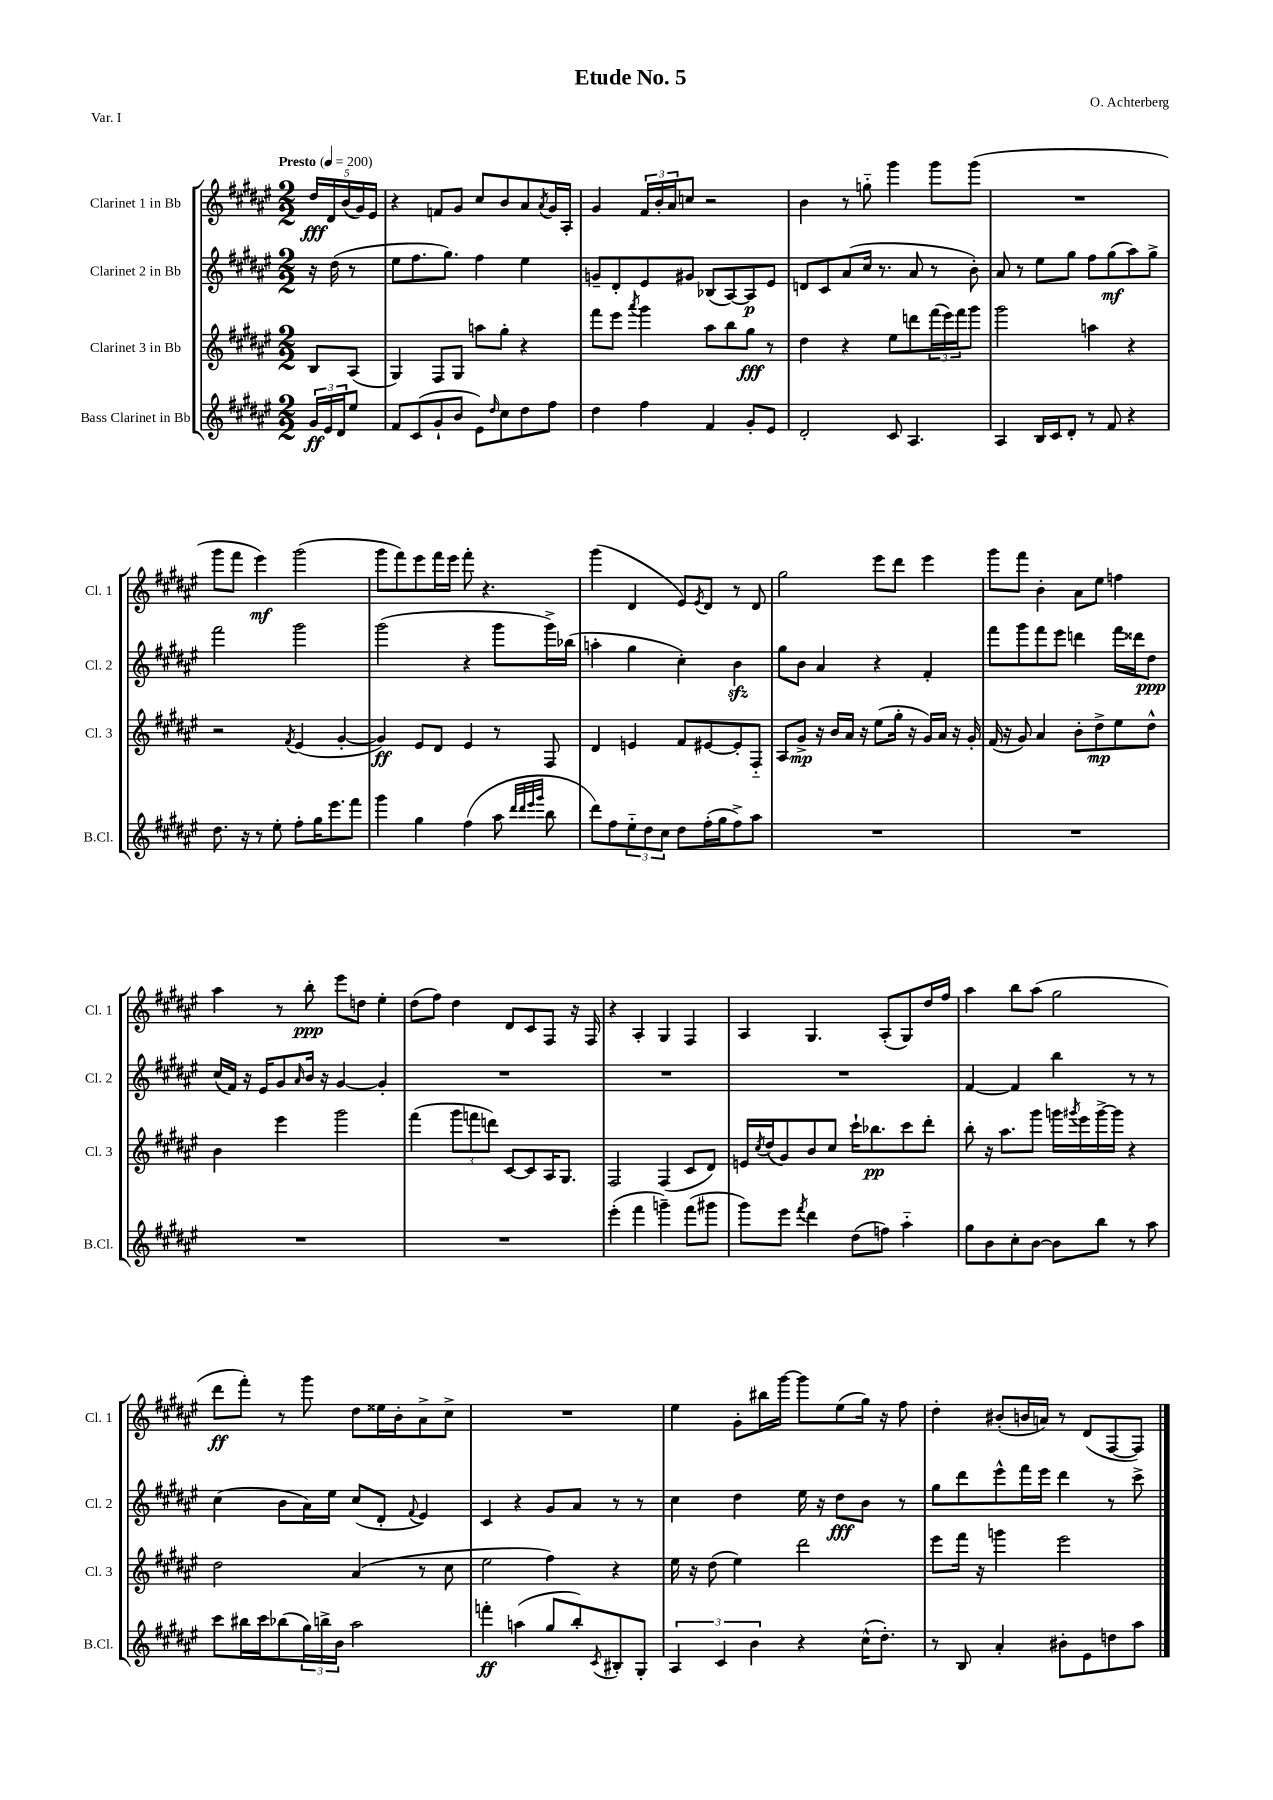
\header { title = "Etude No. 5" composer = "O. Achterberg" piece = "Var. I" }
<<
\new StaffGroup <<
\new Staff = "s0" \with { instrumentName = "Clarinet 1 in Bb" shortInstrumentName = "Cl. 1" } {
    \clef treble \key fis \major \numericTimeSignature \time 2/2 \partial 4 \tempo "Presto" 4 = 200
    \tuplet 5/4 { dis''16\fff dis'16 b'16( gis'16) eis'16 } |
    r4 f'8 gis'8 cis''8 b'8 ais'8 \acciaccatura { ais'8 } gis'16 ais16-. |
    gis'4 \tuplet 3/2 { fis'16 b'16-. ais'16 } c''8 r2 |
    b'4 r8 g''8-_ gis'''4 gis'''8 gis'''8( |
    R1 |
    gis'''8 fis'''8 eis'''4\mf) gis'''2( |
    gis'''8 fis'''8) eis'''8 fis'''16 eis'''16 fis'''8-. r4. |
    gis'''4( dis'4 eis'8) \acciaccatura { eis'8 } dis'8 r8 dis'8 |
    gis''2 eis'''8 dis'''8 eis'''4 |
    gis'''8 fis'''8 b'4-. ais'8 eis''8 f''4 |
    ais''4 r8 b''8-.\ppp eis'''8 d''8 eis''4-. |
    dis''8( fis''8) dis''4 dis'8 cis'8 fis8 r16 fis16 |
    r4 ais4-. gis4 fis4 |
    ais4 gis4. ais8-.( gis8) dis''16 fis''16 |
    ais''4 b''8 ais''8( gis''2 |
    dis'''8\ff fis'''8-.) r8 gis'''8 dis''8 eisis''16 b'16-. ais'8-> cis''8-> |
    R1 |
    eis''4 gis'8-. bis''16 gis'''16~ gis'''8 eis''8( gis''16) r16 fis''8 |
    dis''4-. bis'8-.( b'16 a'16) r8 dis'8( fis8~ fis8) \bar "|." |
}
\new Staff = "s1" \with { instrumentName = "Clarinet 2 in Bb" shortInstrumentName = "Cl. 2" } {
    \clef treble \key fis \major \numericTimeSignature \time 2/2 \partial 4
    r16 dis''16( r8 |
    eis''8 fis''8. gis''8.) fis''4 eis''4 |
    g'8-- dis'8-. eis'8 gis'8 bes8( ais8~) ais8\p eis'8 |
    d'8 cis'8 ais'8( cis''16 r8. ais'8 r8 b'8-.) |
    ais'8 r8 eis''8 gis''8 fis''8 gis''8\mf( ais''8) gis''8-> |
    fis'''2 gis'''2 |
    gis'''2( r4 gis'''8 gis'''16->) bes''16( |
    a''4-. gis''4 cis''4-.) b'4\sfz |
    gis''8 b'8 ais'4 r4 fis'4-. |
    fis'''8 gis'''8 fis'''8 eis'''8 d'''4 fis'''16 disis'''16 dis''8\ppp |
    cis''16( fis'16) r16 eis'16 gis'8 \grace { ais'16 } b'16 r16 gis'4~ gis'4-. |
    R1 |
    R1 |
    R1 |
    fis'4~ fis'4 b''4 r8 r8 |
    cis''4( b'8 ais'16) eis''16 cis''8( dis'8-. \appoggiatura { fis'8 } eis'4) |
    cis'4 r4 gis'8 ais'8 r8 r8 |
    cis''4 dis''4 eis''16 r16 dis''8\fff b'8 r8 |
    gis''8 dis'''8 eis'''8-^ fis'''16 eis'''16 dis'''4 r8 cis'''8-> \bar "|." |
}
\new Staff = "s2" \with { instrumentName = "Clarinet 3 in Bb" shortInstrumentName = "Cl. 3" } {
    \clef treble \key fis \major \numericTimeSignature \time 2/2 \partial 4
    b8 ais8( |
    gis4) fis8 gis8 a''8 gis''8-. r4 |
    fis'''8 eis'''8 \acciaccatura { ais'''8 } gis'''4 ais''8 b''8 gis''8\fff r8 |
    dis''4 r4 eis''8 d'''8 \tuplet 3/2 { fis'''16( eis'''16) fis'''16 } gis'''8 |
    gis'''2 a''4 r4 |
    r2 \acciaccatura { fis'8 } eis'4( gis'4~-. |
    gis'4\ff) eis'8 dis'8 eis'4 r8 fis8 |
    dis'4 e'4 fis'8 eis'8~ eis'8-. fis8-_ |
    ais8 gis'8->\mp r16 b'16 ais'16 r16 eis''8( gis''16-. r16 gis'16) ais'16 r16 gis'16-. |
    fis'16( r16 gis'8) ais'4 b'8-. dis''8->\mp eis''8 dis''8-^ |
    b'4 eis'''4 gis'''2 |
    fis'''4( \tuplet 3/2 { gis'''8 f'''8 d'''8) } cis'8~ cis'8 ais16 gis8. |
    fis2 fis4( cis'8 dis'8) |
    e'16 \acciaccatura { cis''8 } dis''16( gis'8) b'8 cis''8 cis'''16-! bes''8.\pp cis'''8 dis'''8-. |
    b''8-. r16 ais''8. gis'''8 g'''16 \acciaccatura { gis'''8 } eis'''16 gis'''16~-> gis'''16 r4 |
    dis''2 ais'4( r8 cis''8 |
    eis''2 fis''4) r4 |
    eis''16 r16 dis''8( eis''4) dis'''2 |
    eis'''8 fis'''16 r16 g'''4 eis'''2 \bar "|." |
}
\new Staff = "s3" \with { instrumentName = "Bass Clarinet in Bb" shortInstrumentName = "B.Cl." } {
    \clef treble \key fis \major \numericTimeSignature \time 2/2 \partial 4
    \tuplet 3/2 { gis'16\ff eis'16 dis'16 } eis''8 |
    fis'8 cis'8( gis'8-! b'8 eis'8) \grace { dis''16 } cis''8 dis''8 fis''8 |
    dis''4 fis''4 fis'4 gis'8-. eis'8 |
    dis'2-. cis'8 ais4. |
    ais4 b16 cis'16 dis'8-. r8 fis'8 r4 |
    dis''8. r16 r8 eis''8-. fis''8-. gis''16 eis'''8. fis'''8 |
    gis'''4 gis''4 fis''4( ais''8 \grace { dis'''32 dis'''32 eis'''32 gis'''32 } b''8 |
    dis'''8) fis''8 \tuplet 3/2 { eis''8-_ dis''8 cis''8 } dis''8 fis''16-.( gis''16 fis''8->) ais''8 |
    R1 |
    R1 |
    R1 |
    R1 |
    eis'''4-.( fis'''4 g'''4--) fis'''8( gis'''8 |
    gis'''8) eis'''8 \acciaccatura { fis'''8 } dis'''4 dis''8( f''8) ais''4-_ |
    gis''8 b'8 cis''8-. b'8~ b'8 b''8 r8 ais''8 |
    cis'''8 bis''16 cis'''16 bes''8( \tuplet 3/2 { gis''16) b''16-> b'16 } ais''2 |
    f'''4-.\ff a''4( gis''8 b''8-.) \acciaccatura { cis'8 } bis8-. gis8-. |
    \tuplet 3/2 { ais4 cis'4 b'4 } r4 cis''16-^( dis''8.-.) |
    r8 b8 ais'4-. bis'8-. eis'8 d''8 ais''8 \bar "|." |
}
>>
>>
\layout { \context { \Score \remove "Bar_number_engraver" } }
